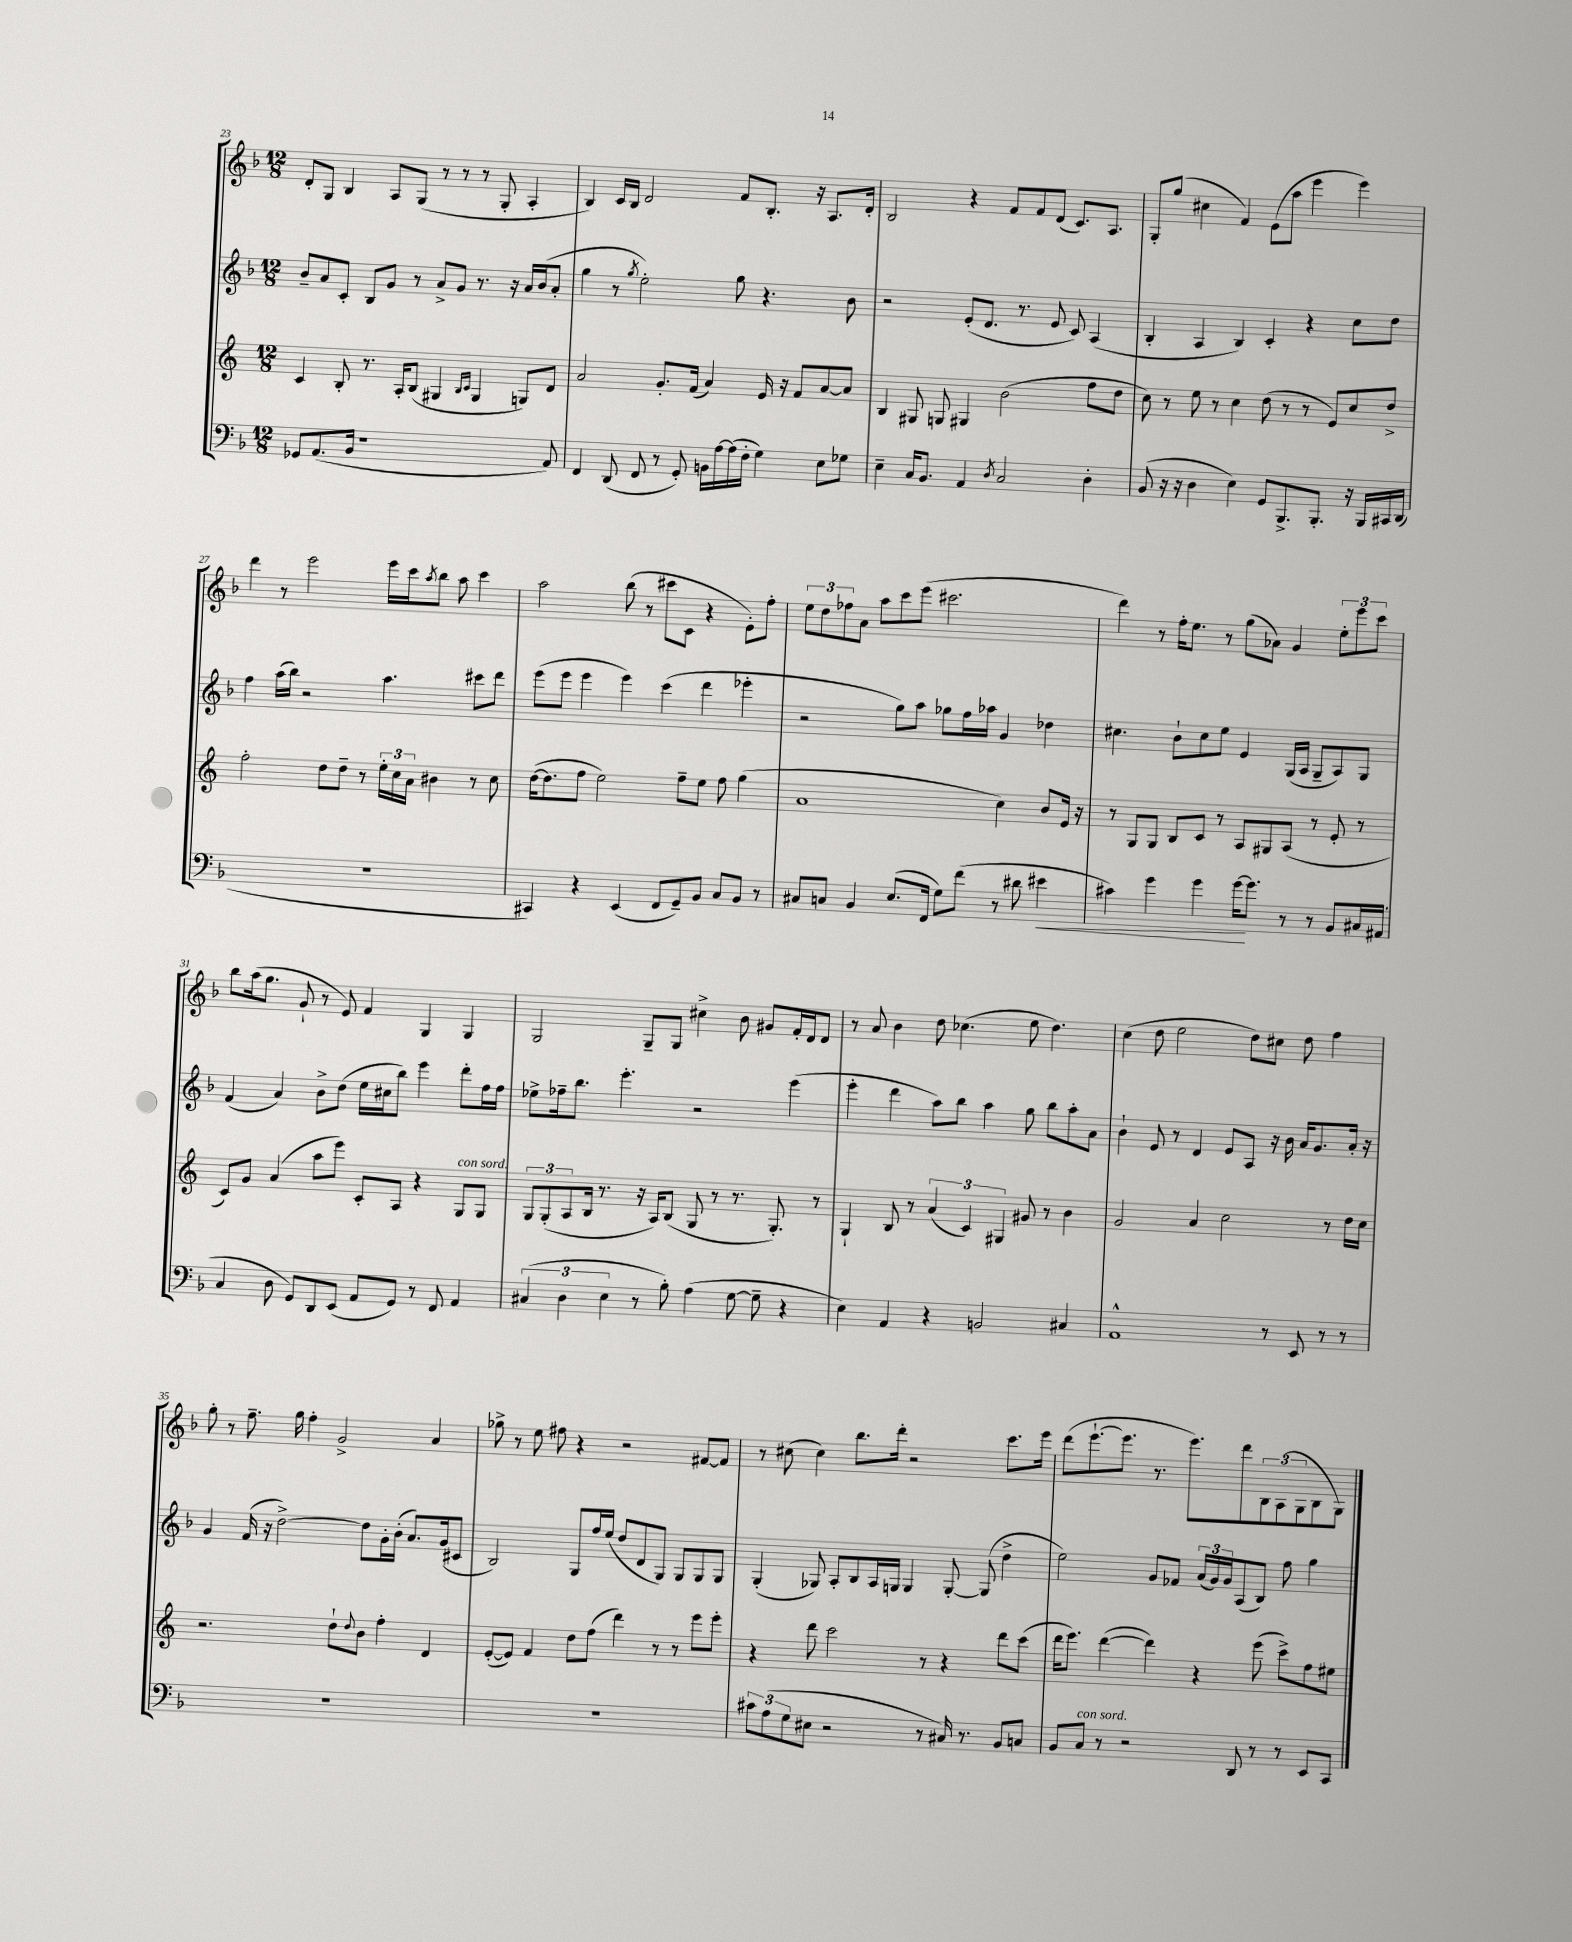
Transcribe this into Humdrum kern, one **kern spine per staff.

**kern	**dynam	**kern	**kern	**kern
*part4	*part4	*part3	*part2	*part1
*staff4	*staff4	*staff3	*staff2	*staff1
*clefF4	*	*clefG2	*clefG2	*clefG2
*k[b-]	*	*k[]	*k[b-]	*k[b-]
*M12/8	*	*M12/8	*M12/8	*M12/8
=23	=23	=23	=23	=23
8GG-X/L	.	4c/	8b-~/L	8d'/L
(8.AA/	.	.	8a/	8G/J
.	.	8B'/	8c'/J	4B-/
16BB-/Jk	.	.	.	.
1r	.	8.r	8B-/L	.
.	.	.	8g/J	8A/L
.	.	16A'/KL	.	.
.	.	(8B/J	8r	(8G/J
.	.	4G#X/	8a^/L	8r
.	.	.	8g/J	8r
.	.	16qqB/LL	.	.
.	.	16qqc/JJ	.	.
.	.	4G#/	8.r	8r
.	.	.	.	8G'/
.	.	.	16r	.
.	.	8Gn/L)	16a/LL	4A'/
.	.	.	(16b-/J	.
8AA/)	.	8d/J	8a'/J	.
=24	=24	=24	=24	=24
4FF/	.	2a/	4gg\	4B-/)
(8DD/	.	.	8r	16c/LL
.	.	.	.	16B-/JJ
.	.	.	8qgg/	.
8FF/	.	.	2ee'\)	2d/
8r	.	8.g'/L	.	.
8GG'/)	.	.	.	.
.	.	(16f/Jk	.	.
16BBn\LL	.	4a/)	.	.
[16A\	.	.	.	.
(16A\]	.	.	8gg\	8f/L
16F'\JJ	.	.	.	.
4G\)	.	16e/	4.r	8.B-'/J
.	.	16r	.	.
.	.	8f/L	.	.
.	.	.	.	16r
8E\L	.	[8a/	.	8.A/L
8G-X\J	.	8a/J]	8b-\	.
.	.	.	.	16d'/Jk
=25	=25	=25	=25	=25
4E~\	.	4B/	2r	2B-/
16C/KL	.	8G#X/	.	.
8.BB-/J	.	.	.	.
.	.	8Gn/	.	.
4AA/	.	4G#X/	(8e'/L	4r
.	.	.	8.d/J	.
8qD/	.	.	.	.
2C/	.	(2b\	.	8f/L
.	.	.	8.r	.
.	.	.	.	8f/
.	.	.	8e/	(8d/J
.	.	.	8c/)	8.c/L)
4D'\	.	8ff\L	(4A/	.
.	.	.	.	8.A/J
.	.	8dd\J	.	.
=26	=26	=26	=26	=26
(8BB-/	.	8cc\)	4B-'/	8G'/L
16r	.	8r	.	(8gg/J
16r	.	.	.	.
4D\	.	8ee\	4A/	4cc#X\
.	.	8r	.	.
4E\)	.	4cc\	4B-/)	4f/)
8GG/L	.	(8dd\	4c'/	(8e\L
8.BBB-^/	.	8r	.	8aa\J
.	.	8r	4r	4eee\
8.BBB-'/J	.	.	.	.
.	.	8e/L)	.	.
16r	.	8cc/	8cc\L	4eee\)
16BBB-/LL	.	.	.	.
16CC#X/	.	8dd^/J	8dd\J	.
(16DD/JJ	.	.	.	.
!!LO:LB:g=z
=27	=27	=27	=27	=27
1.r	.	2ff'\	4ff\	4ddd\
.	.	.	(16aa\LL	8r
.	.	.	16bb-\JJ)	.
.	.	.	2r	2eee\
.	.	8dd\L	.	.
.	.	8dd~\J	.	.
.	.	8r	.	.
.	.	24ee'\LL	4.aa\	16eee\LL
.	.	24cc\	.	.
.	.	.	.	16ccc\J
.	.	24a\JJ	.	.
.	.	.	.	8qaa/
.	.	4b#X\	.	8bb-\J
.	.	.	.	8aa\
.	.	8r	8ccc#X\L	4ccc\
.	.	8cc\	8ddd\J	.
=28	=28	=28	=28	=28
4CC#X/)	.	([16dd\KL	(8eee\L	2aa\
.	.	8.dd\]	.	.
.	.	.	8eee\J	.
4r	.	8ff\J	4eee\	.
.	.	2ee\)	.	.
(4EE/	.	.	4eee\)	(8bb-\
.	.	.	.	8r
8FF/L	.	.	(4ccc\	8ccc#X\L
8GG~/)	.	8ff~\L	.	8c\J
8BB-/J	.	8ee\J	4ddd\	4r
8C/L	.	8ff\	.	.
8BB-/J	.	(4gg\	4eee-X'\	8e'\L)
8r	.	.	.	8ff'\J
=29	=29	=29	=29	=29
8C#X/L	.	1a	2r	12ee\L
.	.	.	.	12dd\
8Cn/J	.	.	.	.
.	.	.	.	12ff-X\
4BB-/	.	.	.	8a\J
.	.	.	.	8aa\L
(8.E/L	.	.	8gg\L)	8ccc\
.	.	.	8aa\J	(8eee\J
16FF/Jk	.	.	.	.
8G\L)	.	.	8gg-X\L	2.ccc#X\
(8f\J	.	.	16ff\L	.
.	.	.	16aa-X\JJ	.
8r	.	4cc\)	4g/	.
8d#X\	.	.	.	.
!	!LO:HP:b	!	!	!
4e#X\	<	8b/L	4dd-X\	.
.	.	16e/Jk	.	.
.	.	16r	.	.
=30	=30	=30	=30	=30
4c#X\)	.	8r	4.cc#X\	4ddd\)
.	.	8G/L	.	.
4g\	.	8G/J	.	8r
.	.	8B/L	8b-`\L	16ff'\KL
.	.	.	.	8.ee\J
4g\	.	8c/J	8cc#\	.
.	.	8r	8ee\J	8r
[16g\KL	.	8A/L	4e/	(8gg\L
8.g\J]	[	.	.	.
.	.	8G#X/	.	8a-X\J)
8r	.	(8A/J	(16G/LL	4g/
.	.	.	16A/JJ	.
8r	.	8r	8G~/L	.
8BB-/L	.	8e'/	8A/)	12ee'\L
.	.	.	.	12eee\
16C#X/L	.	8r	8G/J	.
.	.	.	.	12ccc\J
(16AA#X/JJ	.	.	.	.
!!LO:LB:g=z
=31	=31	=31	=31	=31
4C/	.	8c/L)	(4f/	8bb-\L
.	.	8g/J	.	(16aa\k
.	.	.	.	8.gg\J
8D\	.	(4a/	4a/)	.
8GG/L)	.	.	.	8g`/
8DD/	.	8aa\L	8b-^\L	8r
(8EE/J	.	8eee\J)	(8dd\J	8e/)
8AA/L	.	8c'/L	16ee\LL	4f/
.	.	.	16cc#X\J	.
8GG/J)	.	8A/J	8bb-\J)	.
8r	.	4r	4eee\	4G/
8FF/	.	.	.	.
!	!	!LO:TX:a:i:t=con sord.	!	!
4AA/	.	8G/L	8ddd'\L	4G/
.	.	8G/J	16ff\L	.
.	.	.	16ff\JJ	.
=32	=32	=32	=32	=32
(6C#X/	.	12G/L	8ee-X^\L	2G/
.	.	(12G'/	.	.
.	.	.	16ff-X~\k	.
6D\	.	12A/	.	.
.	.	.	8.bb-\J	.
.	.	16B/Jk	.	.
.	.	8.r	.	.
6E\	.	.	.	.
.	.	.	4.eee'\	.
8r	.	16r	.	8G~/L
.	.	16A/KL)	.	.
8B-'\)	.	(8B/J	.	8G/J
(4A\	.	8G/	2r	4cc#X^\
.	.	8r	.	.
[8G\	.	8.r	.	8b-\
8G~\]	.	.	.	8g#X/L
.	.	8.G'/)	.	.
4r	.	.	(4eee\	16f'/L
.	.	.	.	16d/J
.	.	8r	.	8d/J
=33	=33	=33	=33	=33
4E\)	.	4G`/	4eee'\	8r
.	.	.	.	8a/
4AA/	.	8B/	4ddd\	4b-\
.	.	8r	.	.
4r	.	(6a/	8aa\L)	8dd\
.	.	.	8bb-\J	(4.cc-X\
.	.	6c/)	.	.
2BBn/	.	.	4aa\	.
.	.	6G#X/	.	.
.	.	8g#X/	8gg\	8ee\
.	.	8r	8bb-\L	4.dd\)
4C#X/	.	4b\	8aa'\	.
.	.	.	8a\J	.
=34	=34	=34	=34	=34
1AA^^	.	2g/	4b-`\	(4cc\
.	.	.	8e/	8dd\
.	.	.	8r	2ee\
.	.	4a/	4d/	.
.	.	2cc\	8e/L	.
.	.	.	8A/J	8dd\L)
8r	.	.	16r	8cc#X\J
.	.	.	16b-\	.
8EE/	.	.	16a/KL	8dd\
.	.	.	8.g/	.
8r	.	8r	.	4ff\
8r	.	16dd\LL	16a'/Jk	.
.	.	16cc\JJ	16r	.
!!LO:LB:g=z
=35	=35	=35	=35	=35
1.r	.	2.r	4g/	8gg'\
.	.	.	.	8r
.	.	.	(16f/	8.ff~\
.	.	.	16r	.
.	.	.	[2dd^\)	.
.	.	.	.	16gg\
.	.	.	.	4ff'\
.	.	8dd`\L	.	2g^/
.	.	8qqdd/	.	.
.	.	8b\J	8dd\L]	.
.	.	4ff'\	16g'\L	.
.	.	.	(16b-'\JJ	.
.	.	.	8.a/L)	.
.	.	4d/	.	4a/
.	.	.	(16g/k	.
.	.	.	8c#X/J	.
=36	=36	=36	=36	=36
1.r	.	([8e'/L	2B-/)	8gg-X^\
.	.	8e/J])	.	8r
.	.	4f/	.	8ee\
.	.	.	.	8ff#X\
.	.	8dd\L	8G/L	4r
.	.	(8ff\J	16ff/L	.
.	.	.	(16ee/JJ	.
.	.	4ddd\)	8dd/L	2r
.	.	.	8d/	.
.	.	8r	8G/J)	.
.	.	8r	8G/L	.
.	.	8eee\L	8G/	[8f#X/L
.	.	8eee'\J	8G/J	8f#/J]
=37	=37	=37	=37	=37
12c#X\L	.	4r	(4G'/	8r
(12A\	.	.	.	.
.	.	.	.	(8cc#X\
12G\	.	.	.	.
8E#X\J	.	8ddd\	8G-X/)	4cc#\)
2r	.	2ccc\	8A'/L	.
.	.	.	8B-/	8.bb-\L
.	.	.	16A/L	.
.	.	.	16Gn/JJ	16ddd'\Jk
.	.	.	4G/	2r
8r	.	8r	.	.
16C#X/)	.	4r	[8G'/	.
8.r	.	.	.	.
.	.	.	(8G/]	.
8BB-/L	.	8ddd\L	4dd^\	8.ccc\L
8Cn/J	.	(8ccc\J	.	.
.	.	.	.	16eee\Jk
=38	=38	=38	=38	=38
8BB-/L	.	16ddd\KL	2ee\)	(8ddd\L
.	.	8.eee\J)	.	.
!LO:TX:a:i:t=con sord.	!	!	!	!
8C/J	.	.	.	[8.eee`\
8r	.	([4ddd\	.	.
.	.	.	.	8.eee\J]
2r	.	.	.	.
.	.	4ddd\])	8g/L	8.r
.	.	.	8f-X/J	.
.	.	.	.	8.eee\L)
.	.	4r	(24a/LL	.
.	.	.	24g/)	.
.	.	.	24g/J	.
8DD/	.	.	(8A/	8ddd\
8r	.	(8eee\	8B-/J)	12B-\
.	.	.	.	(12A\
8r	.	8ccc^\L)	8ff\	.
.	.	.	.	12G\
8EE/L	.	8ff\	4gg\	8B-\
8CC/J	.	8ee#X\J	.	8G\J)
==	==	==	==	==
*-	*-	*-	*-	*-
